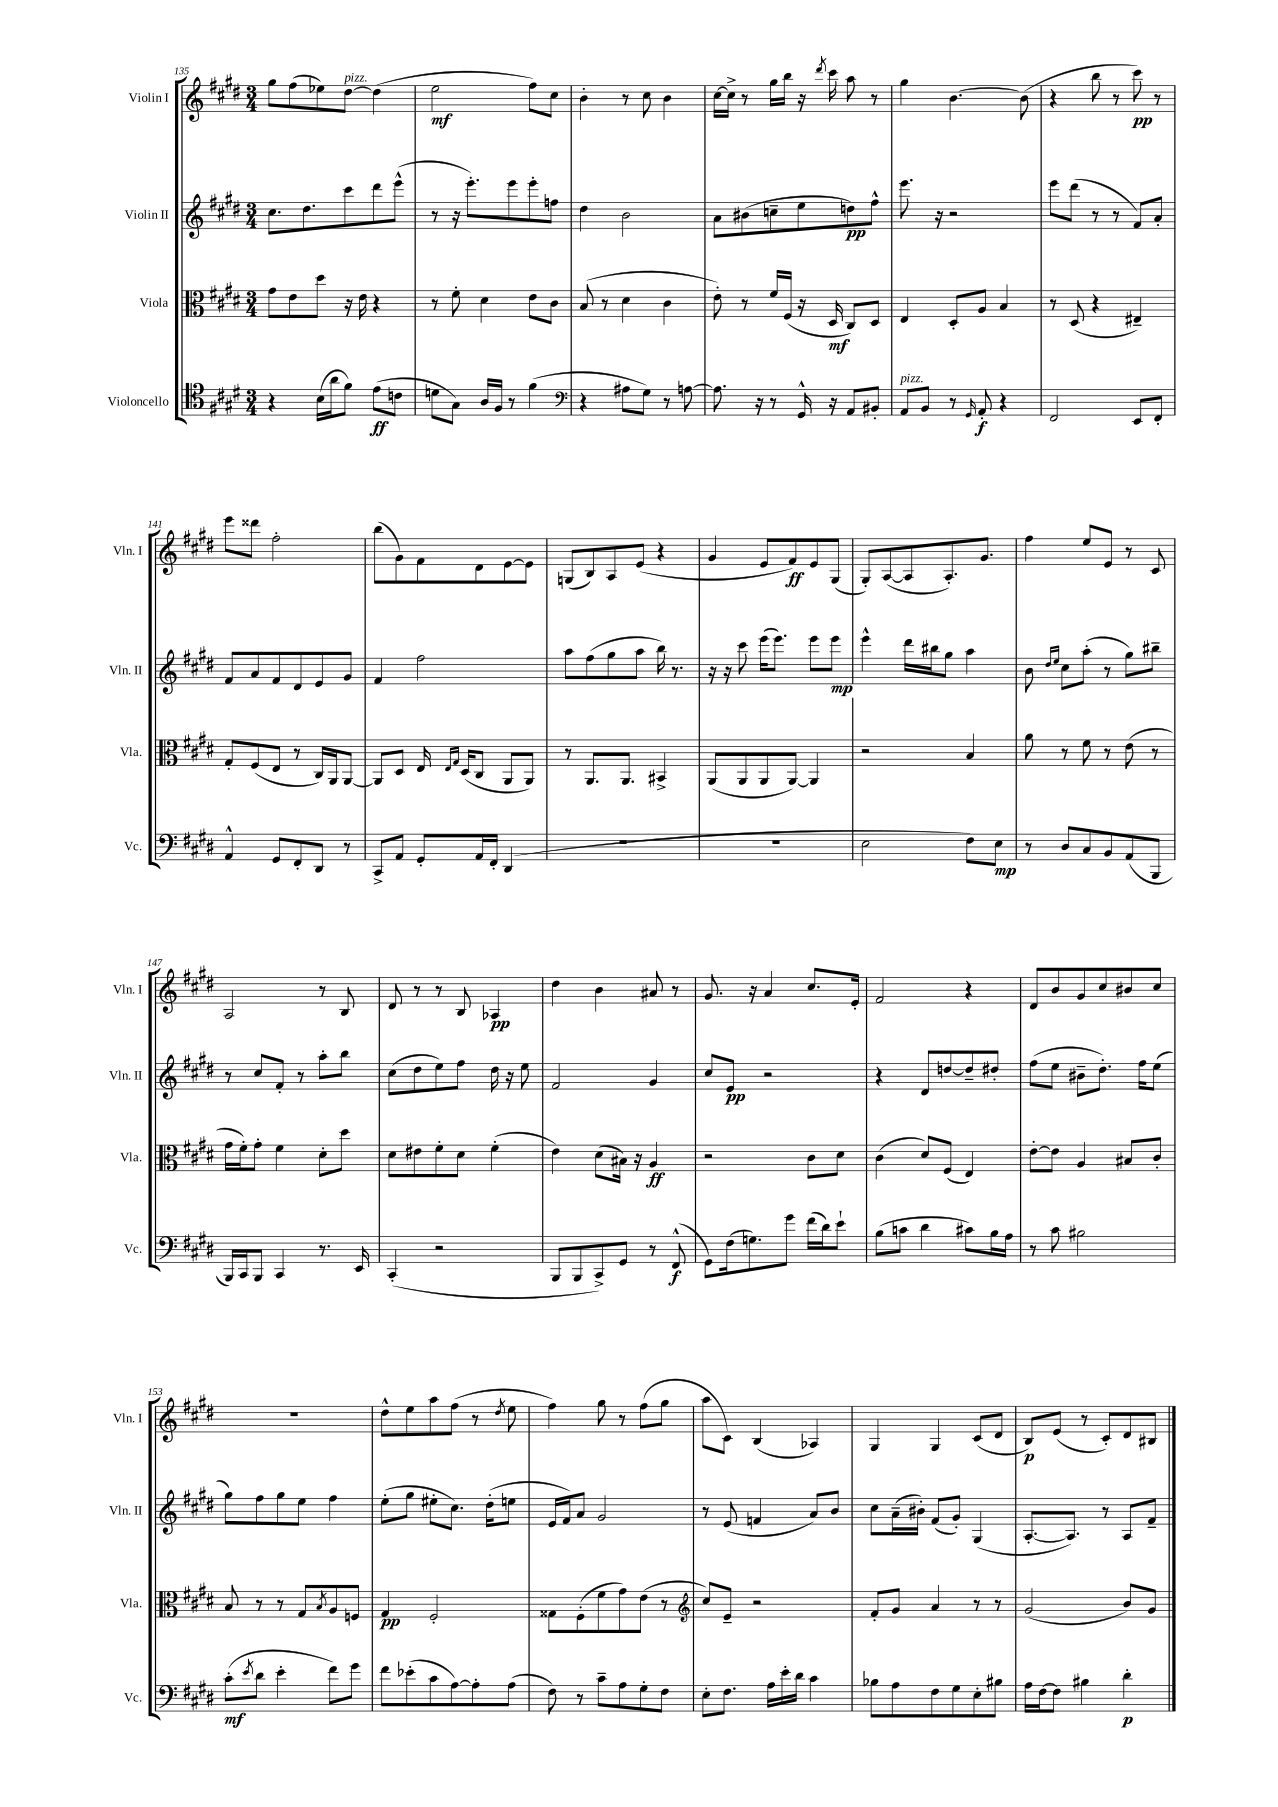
<<
\new StaffGroup <<
\new Staff = "s0" \with { instrumentName = "Violin I" shortInstrumentName = "Vln. I" } {
    \clef treble \key e \major \numericTimeSignature \time 3/4
    gis''8 fis''8( ees''8) dis''8~^\markup { \italic "pizz." } dis''4( |
    e''2\mf fis''8) cis''8 |
    b'4-. r8 cis''8 b'4 |
    cis''16~ cis''16-> r8 gis''16 b''16 r16 \acciaccatura { dis'''8 } cis'''16 a''8 r8 |
    gis''4 b'4.~ b'8( |
    r4 b''8 r8 cis'''8\pp) r8 |
    e'''8 disis'''8 fis''2-. |
    b''8( gis'8) fis'8 dis'8 e'8~ e'8 |
    g8( b8) a8 e'8( r4 |
    gis'4 e'8 fis'8\ff) e'8 gis8( |
    gis8-.) a8~( a8 a8.-.) gis'8. |
    fis''4 e''8 e'8 r8 cis'8 |
    a2 r8 b8 |
    dis'8 r8 r8 b8 aes4\pp |
    dis''4 b'4 ais'8 r8 |
    gis'8. r16 a'4 cis''8. e'16-. |
    fis'2 r4 |
    dis'8 b'8 gis'8 cis''8 bis'8 cis''8 |
    R2. |
    dis''8-^ e''8 a''8 fis''8( r8 \acciaccatura { dis''8 } e''8 |
    fis''4) gis''8 r8 fis''8( gis''8 |
    a''8 cis'8) b4( aes4) |
    gis4 gis4 cis'8( dis'8 |
    b8\p) e'8( r8 cis'8-.) dis'8 bis8 \bar "|." |
}
\new Staff = "s1" \with { instrumentName = "Violin II" shortInstrumentName = "Vln. II" } {
    \clef treble \key e \major \numericTimeSignature \time 3/4
    cis''8. dis''8. cis'''8 dis'''8 e'''8-^( |
    r8 r16 e'''8.-.) e'''8 e'''8-. f''8 |
    dis''4 b'2 |
    a'8 bis'8( c''8-- e''8 d''8\pp) fis''8-^ |
    e'''8. r16 r2 |
    e'''8 dis'''8( r8 r8 fis'8) a'8-. |
    fis'8 a'8 fis'8 dis'8 e'8 gis'8 |
    fis'4 fis''2 |
    a''8 fis''8( gis''8 a''8 b''16) r8. |
    r16 r16 cis'''8 e'''16( e'''8.) e'''8 e'''8\mp |
    e'''4-^ dis'''16 bis''16 gis''8 a''4 |
    b'8 \grace { dis''16 e''16 } cis''8 a''8-.( r8 gis''8) bis''8-- |
    r8 cis''8 fis'8-. r8 a''8-. b''8 |
    cis''8( dis''8 e''8) fis''8 dis''16 r16 e''8 |
    fis'2 gis'4 |
    cis''8 e'8\pp r2 |
    r4 dis'8 d''8~ d''8-- dis''8-. |
    fis''8( e''8 bis'8-- dis''8.-.) fis''16 e''8( |
    gis''8) fis''8 gis''8 e''8 fis''4 |
    e''8-.( gis''8 eis''8-. cis''8.) dis''16-.( e''8 |
    e'16 fis'16) a'8 gis'2 |
    r8 e'8( f'4 a'8) b'8 |
    cis''8 a'16--( bis'16-.) fis'8( gis'8-.) gis4( |
    a8.~-. a8.) r8 a8 fis'8-- \bar "|." |
}
\new Staff = "s2" \with { instrumentName = "Viola" shortInstrumentName = "Vla." } {
    \clef alto \key e \major \numericTimeSignature \time 3/4
    gis'8 e'8 dis''8 r16 e'16 r4 |
    r8 fis'8-. dis'4 e'8 cis'8 |
    b8( r8 dis'4 cis'4 |
    e'8-.) r8 fis'16 fis16( r16 dis16\mf cis8) dis8 |
    e4 dis8-. a8 b4 |
    r8 dis8( r4 eis4--) |
    gis8-. fis8( e8 r8 cis16) a,16 a,8~ |
    a,8 dis8 e16 \grace { e16 gis16 } dis16( cis8 a,8 a,8) |
    r8 a,8. a,8. bis,4-> |
    a,8( a,8 a,8 a,8~) a,4 |
    r2 b4 |
    a'8 r8 fis'8 r8 e'8( r8 |
    gis'16 fis'16-.) gis'8-. fis'4 dis'8-. dis''8 |
    dis'8 eis'8 fis'8-. dis'8 fis'4-.( |
    e'4) dis'8( bis16) r16 a4\ff |
    r2 cis'8 dis'8 |
    cis'4( dis'8) fis8( e4) |
    e'8~-. e'8 a4 bis8 cis'8-. |
    b8 r8 r8 gis8 \acciaccatura { b8 } a8 f8 |
    gis4\pp fis2-. |
    gisis8 fis8-.( fis'8 gis'8) e'8( r8 |
    \clef treble cis''8) e'8-- r2 |
    fis'8-. gis'8 a'4 r8 r8 |
    gis'2( b'8) gis'8 \bar "|." |
}
\new Staff = "s3" \with { instrumentName = "Violoncello" shortInstrumentName = "Vc." } {
    \clef tenor \key e \major \numericTimeSignature \time 3/4
    r4 b16( a'16 fis'8) e'8\ff( c'8 |
    d'8 gis8) a16 fis16 r8 fis'4( |
    \clef bass r4 ais8 gis8) r8 a8~ |
    a8. r16 r8 gis,16-^ r16 a,8 bis,8-. |
    a,8^\markup { \italic "pizz." } b,8 r8 \grace { gis,16 } a,8-.\f r4 |
    fis,2 e,8 fis,8-. |
    a,4-^ gis,8 fis,8-. dis,8 r8 |
    cis,8-> a,8 gis,8-. a,16 fis,16-. dis,4( |
    R2. |
    R2. |
    e2 fis8) e8\mp |
    r8 dis8 cis8 b,8 a,8( b,,8 |
    b,,16) cis,16 b,,8 cis,4 r8. e,16 |
    cis,4-.( r2 |
    b,,8 b,,8 cis,8->) gis,8 r8 fis,8-^\f( |
    gis,8) fis16( g8.) gis'8 fis'16( dis'16) e'8-! |
    b8( c'8 dis'4 cis'8) b16 a16 |
    r8 cis'8 bis2 |
    cis'8-.\mf( \acciaccatura { e'8 } dis'8 e'4-. fis'8) gis'8 |
    fis'8 ees'8-.( cis'8 a8~) a8-. a8( |
    fis8) r8 cis'8-- a8 gis8-. fis8 |
    e8-. fis8. a16 e'16-. dis'16 cis'4 |
    bes8 a8 fis8 gis8 e8-. bis8 |
    a16 fis16~ fis8 bis4 dis'4-.\p \bar "|." |
}
>>
>>
\layout { \context { \Score currentBarNumber = #135 } }
